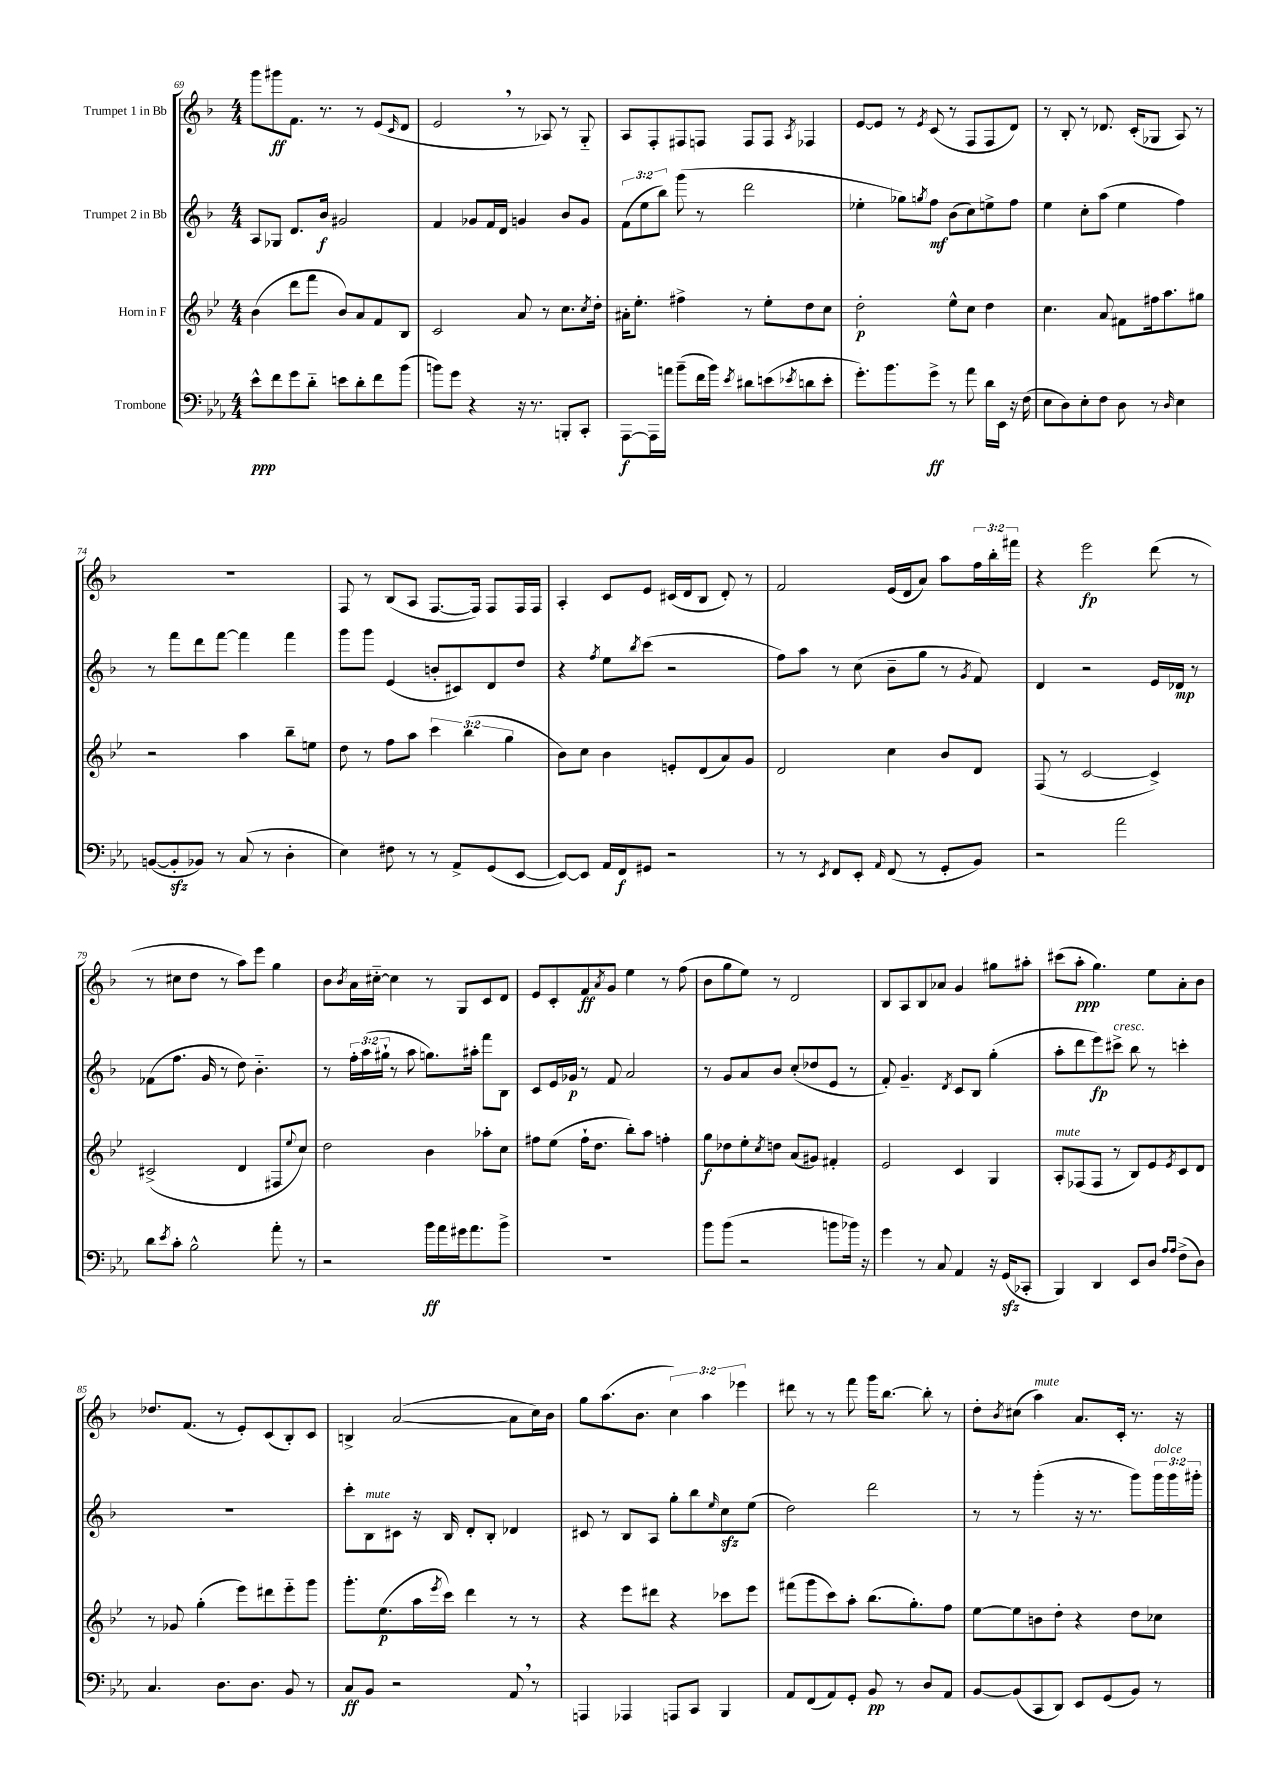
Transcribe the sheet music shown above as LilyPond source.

<<
\new StaffGroup <<
\new Staff = "s0" \with { instrumentName = "Trumpet 1 in Bb" } {
    \clef treble \key f \major \numericTimeSignature \time 4/4 \override Staff.TupletNumber.text = #tuplet-number::calc-fraction-text
    g'''8 gis'''8\ff f'8. r8. r8 e'8( \grace { c'16 } d'8 |
    e'2 \breathe r8 aes8) r8 g8-_ |
    a8 f8-. fis8 f8 f8 f8 \acciaccatura { a8 } fes4 |
    e'8~ e'8 r8 \acciaccatura { e'8 } c'8( r8 f8 f8 d'8) |
    r8 bes8-. r8 des'8. c'16-.( ges8 a8) r8 |
    R1 |
    f8 r8 bes8( a8 f8.~ f16) f8 f16 f16 |
    a4-. c'8 e'8 cis'16( d'16 bes8 d'8-.) r8 |
    f'2 e'16( d'16 a'8) a''8 \tuplet 3/2 { f''16 bes''16-. fis'''16 } |
    r4 e'''2\fp d'''8( r8 |
    r8 cis''8 d''8 r8 a''8) e'''8 g''4 |
    bes'8 \acciaccatura { bes'8 } a'16 cis''16~-_ cis''4 r8 g8 c'8 d'8 |
    e'8 c'8-. f'8\ff \acciaccatura { a'8 } g'8 e''4 r8 f''8( |
    bes'8 g''8 e''8) r8 d'2 |
    bes8 a8 bes8 aes'8 g'4 gis''8 ais''8-. |
    cis'''8( a''8-.\ppp g''4.) e''8 a'8-. bes'8 |
    des''8. f'8.( r8 e'8-.) c'8( bes8-.) c'8 |
    b4-> a'2~( a'8 c''16) bes'16 |
    g''8 a''8.( bes'8. \tuplet 3/2 { c''4) a''4 ees'''4 } |
    dis'''8 r8 r8 f'''8 g'''16 bes''8.~ bes''8-. r8 |
    d''8-. \acciaccatura { bes'8 } cis''8( a''4^\markup { \italic "mute" }) a'8. c'16-. r8. r16 \bar "|." |
}
\new Staff = "s1" \with { instrumentName = "Trumpet 2 in Bb" } {
    \clef treble \key f \major \numericTimeSignature \time 4/4 \override Staff.TupletNumber.text = #tuplet-number::calc-fraction-text
    a8 ges8 d'8. bes'16\f gis'2 |
    f'4 ges'8 f'16 d'16 g'4 bes'8 g'8 |
    \tuplet 3/2 { f'8( e''8 bes''8) } g'''8( r8 d'''2 |
    ees''4-. ges''8) \acciaccatura { g''8 } f''8\mf bes'8( c''8) e''8-> f''8 |
    e''4 c''8-. a''8( e''4 f''4) |
    r8 f'''8 d'''8 f'''8~ f'''4 f'''4 |
    g'''8 g'''8 e'4( b'8-. cis'8) d'8 d''8 |
    r4 \acciaccatura { f''8 } e''8 \acciaccatura { bes''8 } c'''8( r2 |
    f''8) a''8 r8 c''8( bes'8-- g''8 r8 \acciaccatura { g'8 } f'8) |
    d'4 r2 e'16 des'16\mp r8 |
    fes'8( f''8. g'16 r8 d''8) bes'4.-_ |
    r8 \tuplet 3/2 { f''16-. a''16( gis''16-! } r8 a''8 g''8.) ais''16-. f'''8 bes8 |
    c'8 e'16 ges'16\p r8 f'8 a'2 |
    r8 g'8 a'8 bes'8 c''8-.( des''8 e'8 r8 |
    f'8-.) g'4.-- \acciaccatura { d'8 } c'8 bes8 g''4-.( |
    a''8-. d'''8 e'''8\fp) cis'''8->^\markup { \italic "cresc." } bes''8 r8 c'''4-. |
    R1 |
    c'''8-. bes8^\markup { \italic "mute" } cis'8 r16 bes16 d'8-. bes8-. des'4 |
    cis'8 r8 bes8 a8 g''8-. bes''8 \grace { e''16 } c''8\sfz e''8( |
    d''2) d'''2 |
    r8 r8 g'''4-.( r16 r8. g'''8) \tuplet 3/2 { g'''16^\markup { \italic "dolce" } g'''16 gis'''16-. } \bar "|." |
}
\new Staff = "s2" \with { instrumentName = "Horn in F" } {
    \clef treble \key bes \major \numericTimeSignature \time 4/4 \override Staff.TupletNumber.text = #tuplet-number::calc-fraction-text
    bes'4( d'''8 f'''8 bes'8) a'8 f'8 bes8 |
    c'2 a'8 r8 c''8. \acciaccatura { c''8 } d''16-. |
    ais'16-. ees''8.-. fis''4-> r8 ees''8-. d''8 c''8 |
    d''2-.\p ees''8-^ c''8 d''4 |
    c''4. a'8 fis'8 fis''16 a''8. gis''8 |
    r2 a''4 bes''8-- e''8 |
    d''8 r8 f''8 a''8 \tuplet 3/2 { c'''4 bes''4( g''4 } |
    bes'8) c''8 bes'4 e'8-. d'8( a'8) g'8 |
    d'2 c''4 bes'8 d'8 |
    f8( r8 c'2~ c'4->) |
    cis'2->( d'4 fis8 \appoggiatura { ees''8 } c''8) |
    d''2 bes'4 aes''8-. c''8 |
    fis''8 ees''8( fis''16-! d''8. bes''8-.) a''8 f''4-. |
    g''8\f des''8 ees''8-. \acciaccatura { c''8 } d''8 a'8( gis'8) fis'4-. |
    ees'2 c'4 g4 |
    a8-.^\markup { \italic "mute" } fes8( fes8 r8 bes8) ees'8 \acciaccatura { ees'8 } c'8 d'8 |
    r8 ges'8 g''4-.( ees'''8) dis'''8 ees'''8-_ g'''8 |
    g'''8.-. ees''8.\p( a''16 \acciaccatura { ees'''8 } c'''16) d'''4 r8 r8 |
    r4 ees'''8 dis'''8 r4 ces'''8 ees'''8 |
    fis'''8( g'''8 c'''8) a''8-. bes''8.( g''8.-.) f''8 |
    ees''8~ ees''8 b'8 d''8-. r4 d''8 ces''8 \bar "|." |
}
\new Staff = "s3" \with { instrumentName = "Trombone" } {
    \clef bass \key ees \major \numericTimeSignature \time 4/4
    ees'8-^\ppp f'8 g'8 d'8-_ e'8 d'8-. f'8 bes'8( |
    b'8) g'8 r4 r16 r8. b,,8-. c,8-. |
    aes,,8~\f aes,,16 a'16 bes'8--( f'16 bes'16) \acciaccatura { ees'8 } dis'8 e'8( \acciaccatura { ees'8 } d'8 ees'8-. |
    g'8.-.) bes'8. g'8->\ff r8 aes'8 d'16 ees,16 r16 f16( |
    ees8 d8) ees8-. f8 d8 r8 \grace { d16 } ees4 |
    b,8~( b,8-.\sfz bes,8) r8 c8( r8 d4-. |
    ees4) fis8 r8 r8 aes,8-> g,8( ees,8~ |
    ees,8~) ees,8 aes,16 f,16\f gis,8 r2 |
    r8 r8 \acciaccatura { ees,8 } f,8 ees,8-. \grace { aes,16 } f,8( r8 g,8-. bes,8) |
    r2 aes'2 |
    d'8 \acciaccatura { ees'8 } c'8-. bes2-^ aes'8-. r8 |
    r2 bes'16\ff aes'16 gis'16 aes'8. bes'8-> |
    R1 |
    bes'8 bes'8( r2 b'8 bes'16) r16 |
    g'4 r8 c8 aes,4 r16 g,16\sfz( ces,8-. |
    bes,,4) d,4 ees,8 d8 \grace { aes16 aes16 } f8->( d8) |
    c4. d8. d8. bes,8 r8 |
    c8\ff bes,8 r2 aes,8 \breathe r8 |
    a,,4 aes,,4 a,,8 c,8 bes,,4 |
    aes,8 f,8( aes,8) g,8-. bes,8\pp r8 d8 aes,8 |
    bes,8~ bes,8( c,8 d,8) ees,8 g,8( bes,8) r8 \bar "|." |
}
>>
>>
\layout { \context { \Score currentBarNumber = #69 } }
